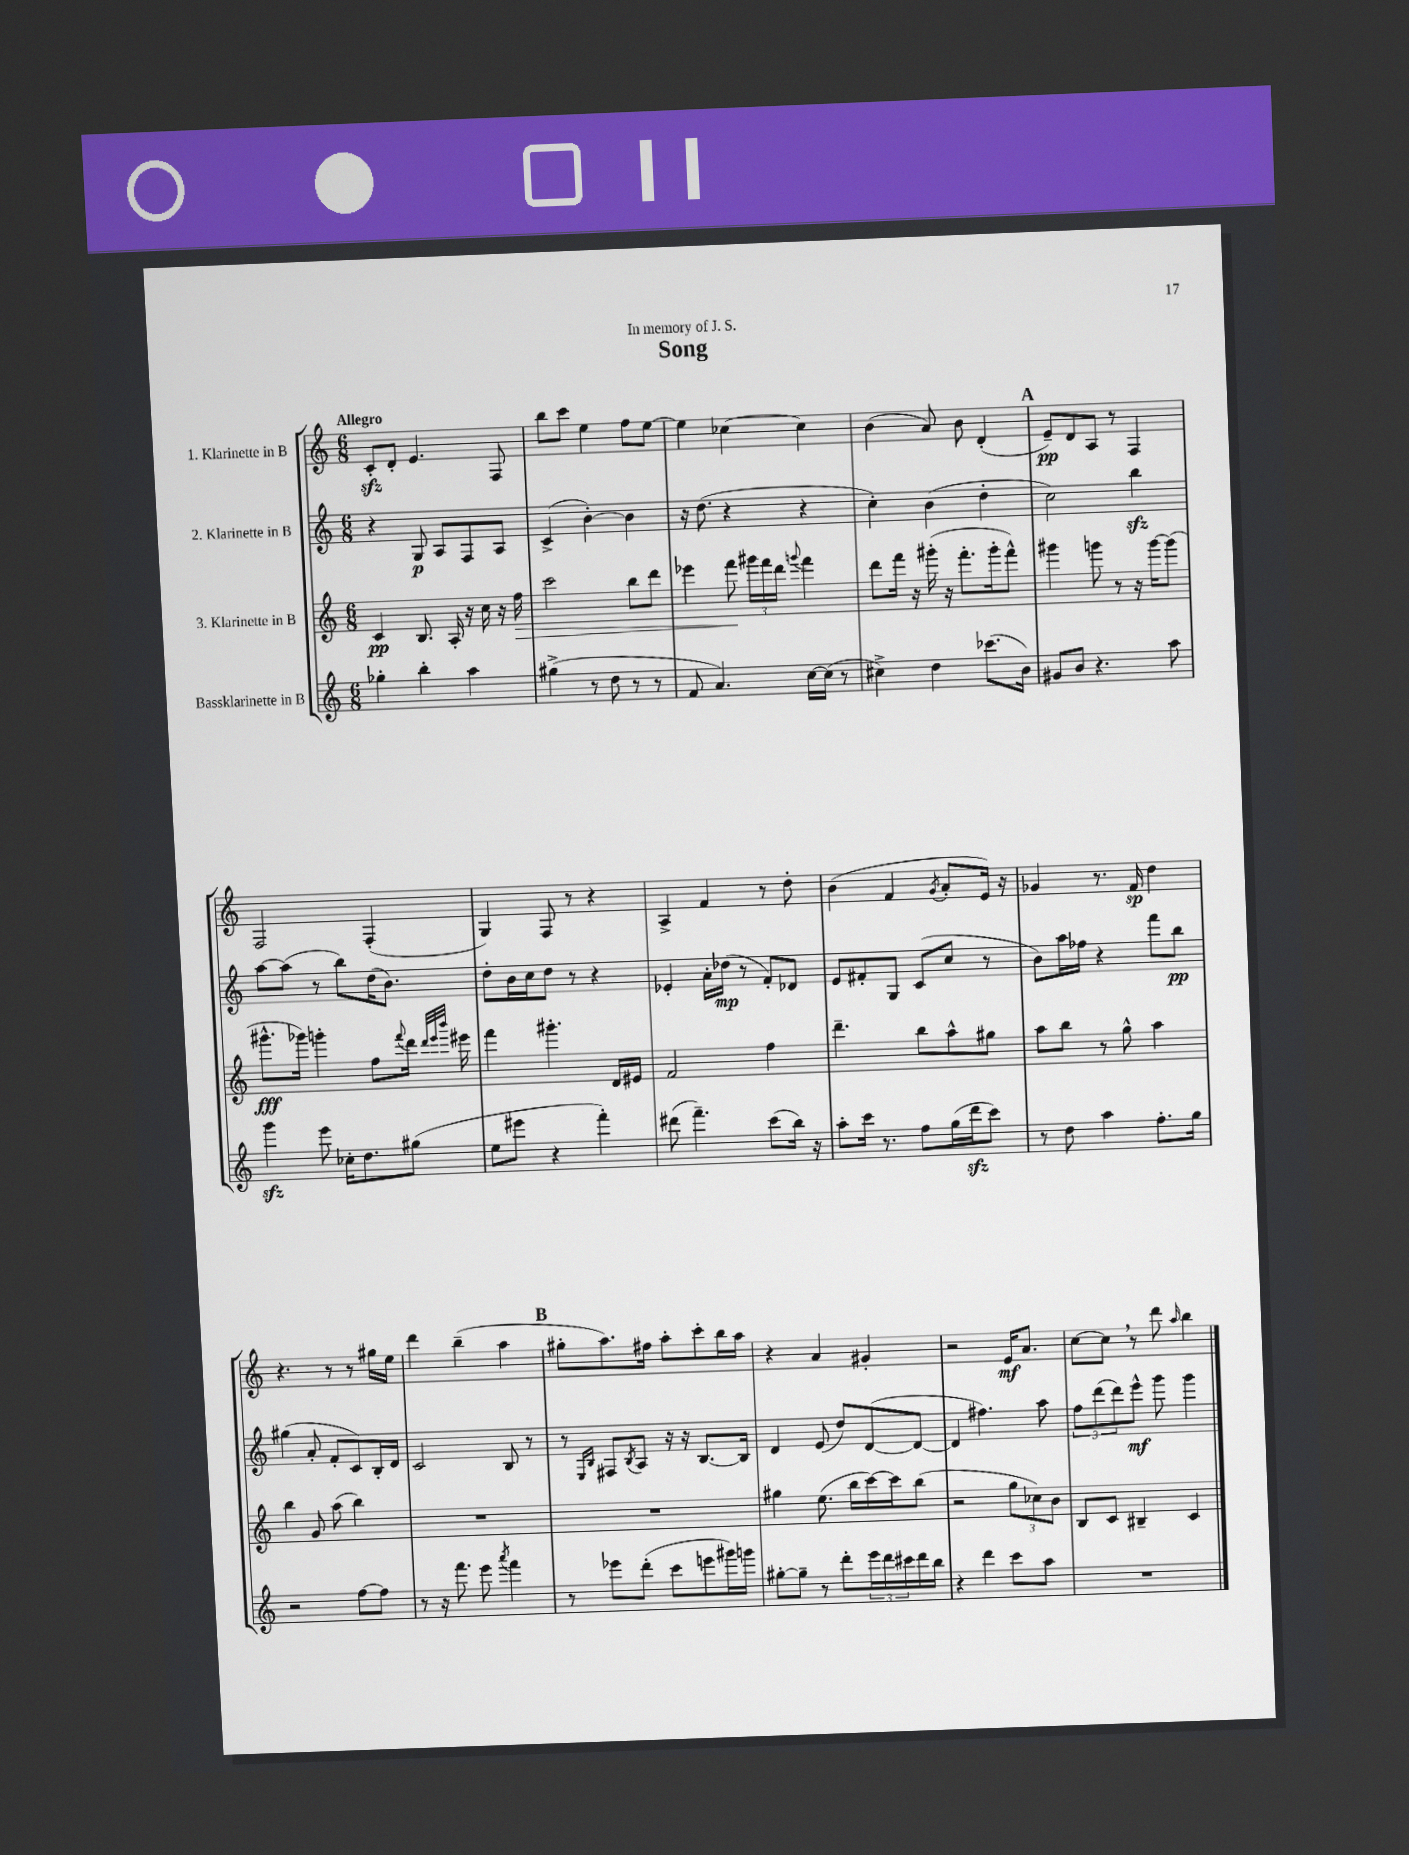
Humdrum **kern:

**kern	**kern	**dynam	**kern	**dynam	**kern	**dynam
*part4	*part3	*part3	*part2	*part2	*part1	*part1
*staff4	*staff3	*staff3	*staff2	*staff2	*staff1	*staff1
*I"Bassklarinette in B	*I"3. Klarinette in B	*	*I"2. Klarinette in B	*	*I"1. Klarinette in B	*
*clefG2	*clefG2	*	*clefG2	*	*clefG2	*
*k[]	*k[]	*	*k[]	*	*k[]	*
*M6/8	*M6/8	*	*M6/8	*	*M6/8	*
=1	=1	=1	=1	=1	=1	=1
!	!	!	!	!	!LO:TX:a:B:t=Allegro	!
4gg-X'\	4c/	pp	4r	.	8czz'/L	.
.	.	.	.	.	8d'/J	.
4bb'\	8.B/	.	8G/	p	4.e/	.
.	.	.	8A/L	.	.	.
.	16A'/	.	.	.	.	.
4aa\	16r	.	8F/	.	.	.
.	16cc\	.	.	.	.	.
.	16r	.	8A/J	.	8F/	.
!	!	!LO:HP:b	!	!	!	!
.	16ff\	>	.	.	.	.
=2	=2	=2	=2	=2	=2	=2
(4gg#X^\	2ccc\	.	(4c^/	.	8bb\L	.
.	.	.	.	.	8ccc\J	.
8r	.	.	[4b'\)	.	4ee\	.
8dd\	.	.	.	.	.	.
8r	8bb\L	.	4b\]	.	8ff\L	.
8r	8ddd\J	.	.	.	[8ee\J	.
=3	=3	=3	=3	=3	=3	=3
8f/	4eee-X\	.	16r	.	4ee\]	.
.	.	.	(8.dd\	.	.	.
4.a/)	.	.	.	.	.	.
.	8fff\	.	4r	.	[4cc-X\	.
.	24ggg#X\LL	]	.	.	.	.
.	24fff\	.	.	.	.	.
.	24ddd\JJ	.	.	.	.	.
.	8qqgggn/	.	.	.	.	.
[16cc\LL	4fff\	.	4r	.	4cc-\]	.
(16cc\JJ]	.	.	.	.	.	.
8r	.	.	.	.	.	.
=4	=4	=4	=4	=4	=4	=4
4cc#X^\)	8ddd\L	.	4cc'\)	.	(4b\	.
.	16fff\Jk	.	.	.	.	.
.	16r	.	.	.	.	.
4dd\	(16ggg#X'\	.	(4b\	.	8a/)	.
.	16r	.	.	.	.	.
.	8.fff'\L	.	.	.	8b\	.
(8.ccc-X\L	.	.	4dd'\	.	(4d'/	.
.	16ggg#'\k	.	.	.	.	.
.	8fff^^\J)	.	.	.	.	.
16b\Jk)	.	.	.	.	.	.
!!LO:REH:place=s1:t=A
=5	=5	=5	=5	=5	=5	=5
8g#X/L	4ggg#X\	.	2cc\)	.	8e~/L)	pp
8b/J	.	.	.	.	8d/	.
4.r	8gggn\	.	.	.	8A/J	.
.	8r	.	.	.	8r	.
.	16r	.	4bbzz\	.	4F/	.
.	[16ggg\KL	.	.	.	.	.
8aa\	(8ggg\J]	.	.	.	.	.
!!LO:LB:g=z
=6	=6	=6	=6	=6	=6	=6
4gggzz\	8.ggg#X^^\L	fff	[8aa\L	.	2F/	.
.	.	.	(8aa\J]	.	.	.
.	16ggg-X\Jk)	.	.	.	.	.
8eee\	4gggn'\	.	8r	.	.	.
16cc-X'\KL	.	.	8bb\L)	.	.	.
8.dd\	.	.	.	.	.	.
.	8ff\L	.	(16dd\K	.	(4F'/	.
.	.	.	8.b\J)	.	.	.
.	8qqfff/	.	.	.	.	.
(8gg#X\J	16ddd\Jk	.	.	.	.	.
.	32qqddd/LLL	.	.	.	.	.
.	32qqeee/	.	.	.	.	.
.	32qqbbb/JJJ	.	.	.	.	.
.	16eee#X\	.	.	.	.	.
=7	=7	=7	=7	=7	=7	=7
8ee\L	4fff\	.	8dd'\L	.	4G/)	.
8eee#X\J	.	.	16b\L	.	.	.
.	.	.	16cc\J	.	.	.
4r	4.ggg#X'\	.	8dd\J	.	8F/	.
.	.	.	8r	.	8r	.
4fff'\)	.	.	4r	.	4r	.
.	16d/LL	.	.	.	.	.
.	16e#X/JJ	.	.	.	.	.
=8	=8	=8	=8	=8	=8	=8
(8ddd#X\	2f/	.	4e-X'/	.	4A^/	.
4.fff~\)	.	.	.	.	.	.
.	.	.	16a'\LL	.	4f/	.
.	.	.	(16dd-X\JJ	mp	.	.
.	.	.	8r	.	.	.
(8ccc\L	4ff\	.	8f'/L)	.	8r	.
16bb\Jk)	.	.	8d-X/J	.	8dd'\	.
16r	.	.	.	.	.	.
=9	=9	=9	=9	=9	=9	=9
8aa'\L	4.ddd~\	.	8e/L	.	(4b\	.
16ccc\Jk	.	.	8f#X'/	.	.	.
8.r	.	.	.	.	.	.
.	.	.	8G/J	.	4f/	.
8ff\L	8bb\L	.	(8c/L	.	.	.
.	.	.	.	.	8qg/	.
(16gg\L	8aa^^\	.	8cc/J	.	8a'/L	.
16dddzz\J	.	.	.	.	.	.
8ccc\J)	8gg#X\J	.	8r	.	16e/Jk)	.
.	.	.	.	.	16r	.
=10	=10	=10	=10	=10	=10	=10
8r	8aa\L	.	8b\L)	.	4g-X/	.
8dd\	8bb\J	.	16aa\L	.	.	.
.	.	.	16ff-X\JJ	.	.	.
4aa\	8r	.	4r	.	8.r	.
.	8gg^^\	.	.	.	.	.
.	.	.	.	.	16f/	sp
8.ff'\L	4aa\	.	8fff\L	.	4dd\	.
.	.	.	8bb\J	pp	.	.
16gg\Jk	.	.	.	.	.	.
!!LO:LB:g=z
=11	=11	=11	=11	=11	=11	=11
2r	4bb\	.	(4gg#X\	.	4.r	.
.	8g/	.	8a'/	.	.	.
.	(8aa\	.	8f'/L	.	8r	.
[8ff\L	4bb\)	.	8c/)	.	8r	.
8ff\J]	.	.	16B'/L	.	16gg#X\LL	.
.	.	.	16d/JJ	.	16ee\JJ	.
=12	=12	=12	=12	=12	=12	=12
8r	2.r	.	2c/	.	4ddd\	.
16r	.	.	.	.	.	.
8.fff\	.	.	.	.	.	.
.	.	.	.	.	(4bb~\	.
8eee\	.	.	.	.	.	.
8qaaa/	.	.	.	.	.	.
4fff\	.	.	8B/	.	4aa\	.
.	.	.	8r	.	.	.
!!LO:REH:place=s1:t=B
=13	=13	=13	=13	=13	=13	=13
8r	2.r	.	8r	.	8gg#X'\L	.
.	.	.	16qqE/LL	.	.	.
.	.	.	16qqB/JJ	.	.	.
8eee-X\L	.	.	8F#X/L	.	8.aa\)	.
.	.	.	8qB/	.	.	.
(8ddd'\J	.	.	8A/J	.	.	.
.	.	.	.	.	16ff#X\Jk	.
8ccc\L	.	.	16r	.	8aa'\L	.
.	.	.	16r	.	.	.
8eeen\	.	.	[8.B/L	.	8ccc'\	.
16ggg#X\L)	.	.	.	.	16bb\L	.
16gggn\JJ	.	.	16B/Jk]	.	16aa\JJ	.
=14	=14	=14	=14	=14	=14	=14
[8gg#X'\L	4gg#X\	.	4d/	.	4r	.
8gg#~\J]	.	.	.	.	.	.
8r	(8.ee\	.	(8e/	.	4a/	.
8ddd'\L	.	.	8dd/L)	.	.	.
.	16bb\LL	.	.	.	.	.
24eee\L	[16ccc\)	.	([8d/	.	4g#X'/	.
24ddd\	.	.	.	.	.	.
.	16ccc\J]	.	.	.	.	.
24ccc#X\	.	.	.	.	.	.
16ddd\	(8bb\J	.	8d/J_	.	.	.
16bb\JJ	.	.	.	.	.	.
=15	=15	=15	=15	=15	=15	=15
4r	2r	.	4d/]	.	2r	.
4ddd\	.	.	4.ff#X\)	.	.	.
8ccc\L	12gg\L	.	.	.	16e/KL	mf
.	.	.	.	.	8.a/J	.
.	12cc-X\)	.	.	.	.	.
8aa\J	.	.	8aa\	.	.	.
.	12b\J	.	.	.	.	.
=16	=16	=16	=16	=16	=16	=16
2.r	8B/L	.	12ff\L	.	[8cc\L	.
.	.	.	(12ddd\	.	.	.
.	8c/J	.	.	.	8cc,\J]	.
.	.	.	12ddd\)	.	.	.
.	4B#X~/	.	8eee^^\J	mf	8r	.
.	.	.	8ggg\	.	8ddd\	.
.	.	.	.	.	16qqaa/	.
.	4c/	.	4ggg\	.	4bb\	.
==	==	==	==	==	==	==
*-	*-	*-	*-	*-	*-	*-
